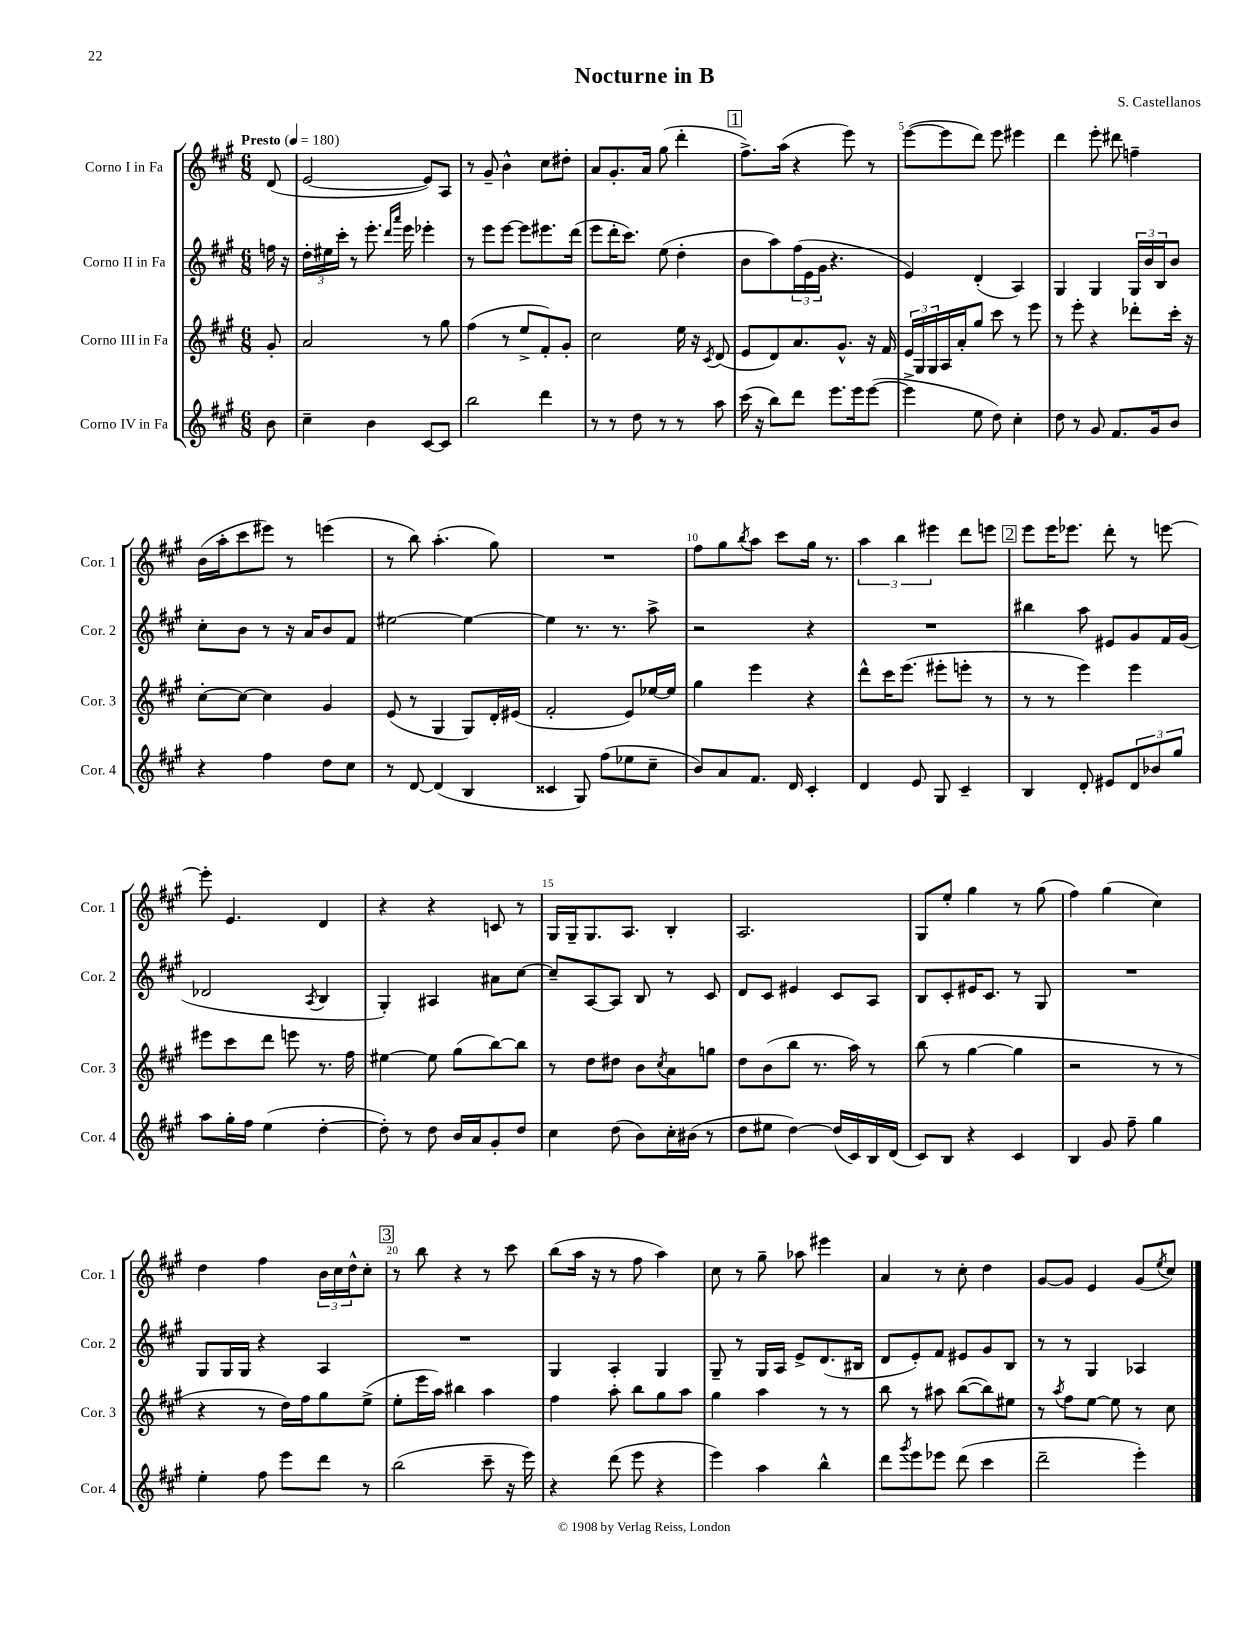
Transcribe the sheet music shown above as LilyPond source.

\header { title = "Nocturne in B" composer = "S. Castellanos" }
<<
\new StaffGroup <<
\new Staff = "s0" \with { instrumentName = "Corno I in Fa" shortInstrumentName = "Cor. 1" } {
    \clef treble \key a \major \numericTimeSignature \time 6/8 \partial 8 \tempo "Presto" 4 = 180
    d'8( |
    e'2~ e'8) a8 |
    r8 gis'8-- b'4-^ cis''8 dis''8-. |
    a'8 gis'8.-. a'16 gis''8( d'''4-. |
    \mark \markup { \box "1" } fis''8.->) a''16( r4 e'''8) r8 |
    e'''8~( e'''8 d'''8) e'''8 eis'''4 |
    d'''4 e'''8-. dis'''8 f''4-- |
    b'16( a''16-. cis'''8 eis'''8) r8 e'''4( |
    r8 b''8) a''4.-.( gis''8) |
    R2. |
    fis''8 gis''8 \acciaccatura { b''8 } a''8 cis'''8 gis''16 r8. |
    \tuplet 3/2 { a''4 b''4 eis'''4 } d'''8 e'''8 |
    \mark \markup { \box "2" } e'''8 e'''16 ees'''8. d'''8-. r8 e'''8~ |
    e'''8-. e'4. d'4 |
    r4 r4 c'8 r8 |
    gis16 gis16-- gis8. a8. b4-. |
    a2. |
    gis8 e''8-. gis''4 r8 gis''8( |
    fis''4) gis''4( cis''4) |
    d''4 fis''4 \tuplet 3/2 { b'16 cis''16 d''16-^ } cis''8-. |
    \mark \markup { \box "3" } r8 b''8 r4 r8 cis'''8 |
    b''8( a''16 r16 r8 fis''8 a''4) |
    cis''8 r8 gis''8-- aes''8 eis'''4 |
    a'4 r8 cis''8-. d''4 |
    gis'8~ gis'8 e'4 gis'8( \acciaccatura { e''8 } cis''8) \bar "|." |
}
\new Staff = "s1" \with { instrumentName = "Corno II in Fa" shortInstrumentName = "Cor. 2" } {
    \clef treble \key a \major \numericTimeSignature \time 6/8 \partial 8
    f''16 r16 |
    \tuplet 3/2 { d''16-. eis''16 cis'''16-. } r8 e'''8.-. \grace { d'''16 a'''16 } e'''16 ees'''4-. |
    r8 e'''8 e'''8~ e'''8 eis'''8. d'''16( |
    e'''8 d'''16-. cis'''8.) e''8( d''4-. |
    \mark \markup { \box "1" } b'8 a''8) \tuplet 3/2 { fis''16( e'16 gis'16 } r4. |
    e'4) d'4-.( a4) |
    gis4 gis4 \tuplet 3/2 { gis16 b'16 b16 } b'8 |
    cis''8-. b'8 r8 r16 a'16 b'8 fis'8 |
    eis''2~ eis''4~ |
    eis''4 r8. r8. a''8-> |
    r2 r4 |
    R2. |
    \mark \markup { \box "2" } bis''4 a''8 eis'8 gis'8 fis'16 gis'16( |
    des'2 \acciaccatura { a8 } b4 |
    gis4-.) ais4 ais'8 cis''8~ |
    cis''8-- a8~ a8 b8 r8 cis'8 |
    d'8 cis'8 eis'4 cis'8 a8 |
    b8 cis'8-. eis'16 cis'8. r8 gis8 |
    R2. |
    gis8 gis16 gis16 r4 a4 |
    \mark \markup { \box "3" } R2. |
    gis4 a4-. gis4 |
    gis8-- r8 gis16 a16 e'8-> d'8.( bis16 |
    d'8 e'8-.) fis'8 eis'8 gis'8 b8 |
    r8 r8 gis4 aes4 \bar "|." |
}
\new Staff = "s2" \with { instrumentName = "Corno III in Fa" shortInstrumentName = "Cor. 3" } {
    \clef treble \key a \major \numericTimeSignature \time 6/8 \partial 8
    gis'8-. |
    a'2 r8 gis''8 |
    fis''4( r8 e''8-> fis'8-.) gis'8-. |
    cis''2 e''16 r16 \acciaccatura { cis'8 } d'8( |
    \mark \markup { \box "1" } e'8 d'8) a'8. gis'8.-^ r16 fis'16 |
    \tuplet 3/2 { e'16 gis16 gis16 } a16 a'16-. gis''8 cis'''8 r8 e'''8 |
    r8 e'''8-. r4 des'''8-. cis'''16-. r16 |
    cis''8~-. cis''8~ cis''4 gis'4 |
    e'8( r8 gis4 gis8) d'16-. eis'16( |
    fis'2-. e'8) ees''16~ ees''16 |
    gis''4 e'''4 r4 |
    d'''8-^ cis'''16 e'''8.( eis'''8-. e'''8-. r8 |
    \mark \markup { \box "2" } r8 r8 e'''4) e'''4 |
    eis'''8 cis'''8 d'''8 e'''8 r8. fis''16 |
    eis''4~ eis''8 gis''8( b''8~) b''8 |
    r8 d''8 dis''8 b'8 \acciaccatura { cis''8 } a'8 g''8 |
    d''8 b'8( b''8 r8. a''16) r8 |
    b''8( r8 gis''4~ gis''4 |
    r2 r8 r8 |
    r4 r8 d''16) fis''16 gis''8 e''8->( |
    \mark \markup { \box "3" } e''8-. e'''16 a''16) bis''4 a''4 |
    fis''4 a''8-. b''8 gis''8 a''8 |
    gis''4 a''4 r8 r8 |
    b''8 r8 ais''8 b''8~( b''8) eis''8 |
    r8 \acciaccatura { a''8 } fis''8 e''8~ e''8 r8 cis''8 \bar "|." |
}
\new Staff = "s3" \with { instrumentName = "Corno IV in Fa" shortInstrumentName = "Cor. 4" } {
    \clef treble \key a \major \numericTimeSignature \time 6/8 \partial 8
    b'8 |
    cis''4-- b'4 cis'8~ cis'8 |
    b''2 d'''4 |
    r8 r8 d''8 r8 r8 a''8 |
    \mark \markup { \box "1" } cis'''16( r16 b''8) d'''8 e'''8. e'''16 e'''8~( |
    e'''4-> e''8 d''8) cis''4-. |
    d''8 r8 gis'8 fis'8. gis'16 b'8 |
    r4 fis''4 d''8 cis''8 |
    r8 d'8~ d'4( b4 |
    cisis'4 gis8) fis''8( ees''8 cis''8-- |
    b'8) a'8 fis'8. d'16 cis'4-. |
    d'4 e'8 gis8 cis'4-- |
    \mark \markup { \box "2" } b4 d'8-. eis'8 \tuplet 3/2 { d'8 bes'8 gis''8 } |
    a''8 gis''16-. fis''16 e''4( d''4~-. |
    d''8-.) r8 d''8 b'16 a'16 gis'8-. d''8 |
    cis''4 d''8( b'8) cis''16-. bis'16( r8 |
    d''8 eis''8 d''4~) d''16( cis'16) b16 d'16( |
    cis'8) b8 r4 cis'4 |
    b4 gis'8 fis''8-- gis''4 |
    e''4-. fis''8 e'''8 d'''8 r8 |
    \mark \markup { \box "3" } b''2( cis'''8-- r16 e'''16) |
    r4 d'''8( e'''8 r4 |
    e'''4) a''4 b''4-^ |
    d'''8 \acciaccatura { gis'''8 } e'''8 ees'''8 d'''8( cis'''4 |
    d'''2-- e'''4-.) \bar "|." |
}
>>
>>
\layout { \context { \Score \override BarNumber.break-visibility = ##(#f #t #t) barNumberVisibility = #(every-nth-bar-number-visible 5) } }
